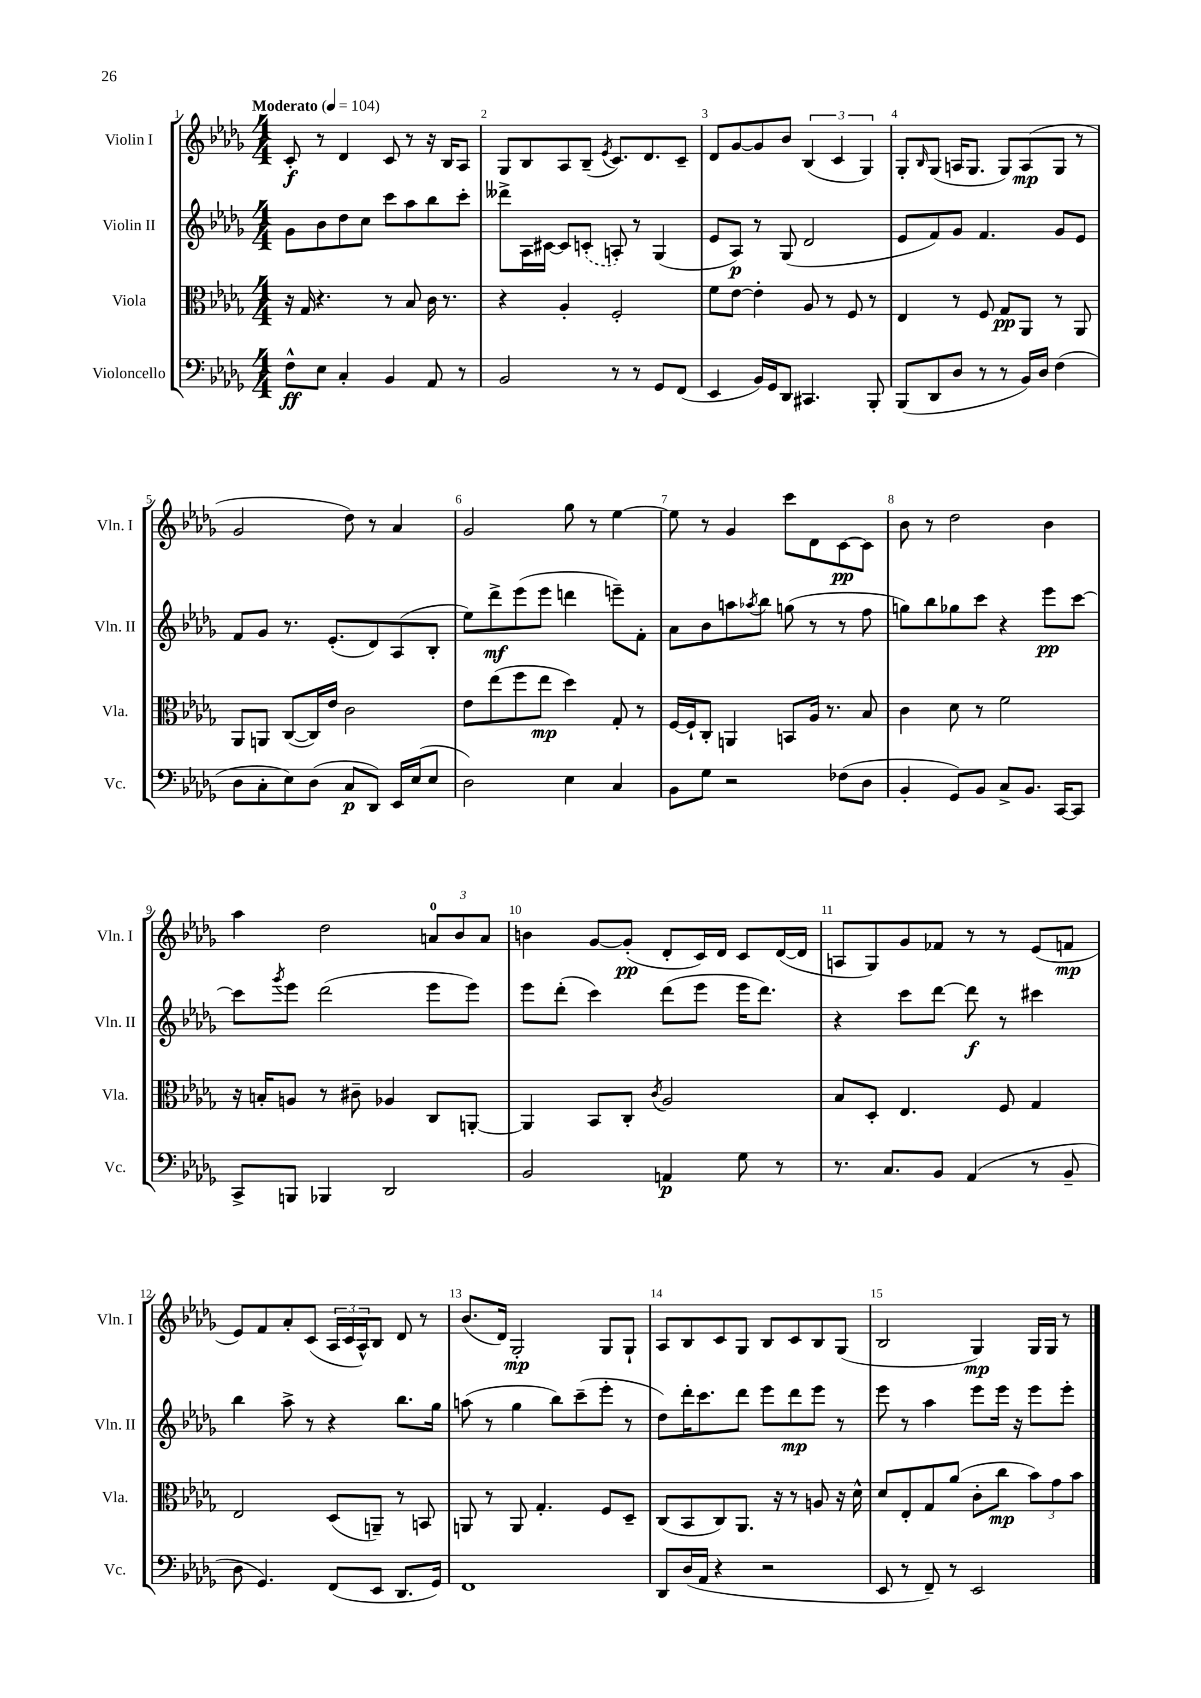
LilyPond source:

<<
\new StaffGroup <<
\new Staff = "s0" \with { instrumentName = "Violin I" shortInstrumentName = "Vln. I" } {
    \clef treble \key des \major \numericTimeSignature \time 4/4 \tempo "Moderato" 4 = 104
    c'8-.\f r8 des'4 c'8 r8 r16 bes16 aes8 |
    ges8 bes8 aes8 bes8--( \acciaccatura { ees'8 } c'8.) des'8. c'8-- |
    des'8 ges'8~ ges'8 bes'8 \tuplet 3/2 { bes4( c'4 ges4) } |
    ges8-. \grace { bes16 } ges8( a16 ges8. ges8) a8\mp( ges8 r8 |
    ges'2 des''8) r8 aes'4 |
    ges'2 ges''8 r8 ees''4~ |
    ees''8 r8 ges'4 c'''8 des'8 c'8~\pp c'8 |
    bes'8 r8 des''2 bes'4 |
    aes''4 des''2 \tuplet 3/2 { a'8-0 bes'8 a'8 } |
    b'4 ges'8~ ges'8-.\pp( des'8-. c'16) des'16 c'8 des'16~( des'16 |
    a8 ges8) ges'8 fes'8 r8 r8 ees'8( f'8\mp |
    ees'8) f'8 aes'8-. c'8( \tuplet 3/2 { aes16 c'16 aes16-^) } bes8 des'8 r8 |
    bes'8.( des'16) ges2-.\mp ges8 ges8-! |
    aes8 bes8 c'8 ges8 bes8 c'8 bes8 ges8( |
    bes2 ges4\mp) ges16 ges16 r8 \bar "|." |
}
\new Staff = "s1" \with { instrumentName = "Violin II" shortInstrumentName = "Vln. II" } {
    \clef treble \key des \major \numericTimeSignature \time 4/4
    ges'8 bes'8 des''8 c''8 c'''8 aes''8 bes''8 c'''8-. |
    deses'''8-> aes16 cis'16~ cis'8 \once \slurDashed c'8-.( a8-.) r8 ges4( |
    ees'8 aes8\p) r8 ges8( des'2 |
    ees'8 f'8) ges'8 f'4. ges'8 ees'8 |
    f'8 ges'8 r8. ees'8.-.( des'8) aes8( bes8-. |
    ees''8) des'''8->\mf ees'''8( ees'''8 d'''4 e'''8--) f'8-. |
    aes'8 bes'8 a''8 \acciaccatura { aes''8 } bes''8 g''8( r8 r8 f''8 |
    g''8) bes''8 ges''8 c'''8 r4 ees'''8\pp c'''8~ |
    c'''8 \acciaccatura { ges'''8 } ees'''8 des'''2( ees'''8 ees'''8) |
    ees'''8 des'''8-.( c'''4) des'''8( ees'''8 ees'''16 des'''8.) |
    r4 c'''8 des'''8~ des'''8\f r8 cis'''4 |
    bes''4 aes''8-> r8 r4 bes''8. ges''16 |
    a''8( r8 ges''4 bes''8) c'''8--( ees'''8-. r8 |
    des''8) des'''16-. c'''8. des'''8 ees'''8 des'''8\mp ees'''8 r8 |
    ees'''8 r8 aes''4 ees'''8 ees'''16 r16 ees'''8 ees'''8-. \bar "|." |
}
\new Staff = "s2" \with { instrumentName = "Viola" shortInstrumentName = "Vla." } {
    \clef alto \key des \major \numericTimeSignature \time 4/4
    r16 ges16 r4. r8 bes8 c'16 r8. |
    r4 aes4-. f2-. |
    f'8 ees'8~ ees'4-. aes8 r8 f8 r8 |
    ees4 r8 f8 ges8\pp aes,8 r8 aes,8 |
    aes,8 a,8 c8~( c16) ees'16 c'2 |
    ees'8 ees''8( f''8 ees''8\mp des''4) ges8-. r8 |
    f16~ f16-! c8-. a,4 b,8 aes16 r8. bes8 |
    c'4 des'8 r8 f'2 |
    r16 b16-. a8 r8 cis'8-- aes4 c8 a,8~-. |
    a,4 bes,8 c8-. \acciaccatura { c'8 } aes2 |
    bes8 des8-. ees4. f8 ges4 |
    ees2 des8( a,8--) r8 b,8 |
    a,8 r8 a,8 ges4.-. f8 des8-- |
    c8( bes,8 c8) aes,8. r16 r8 a8 r16 des'16-^ |
    des'8 ees8-. ges8 aes'8( c'8-. c''8\mp \tuplet 3/2 { bes'8) ges'8 bes'8 } \bar "|." |
}
\new Staff = "s3" \with { instrumentName = "Violoncello" shortInstrumentName = "Vc." } {
    \clef bass \key des \major \numericTimeSignature \time 4/4
    f8-^\ff ees8 c4-. bes,4 aes,8 r8 |
    bes,2 r8 r8 ges,8 f,8( |
    ees,4 bes,16) ges,16 des,8 cis,4. bes,,8-. |
    bes,,8( des,8 des8 r8 r8 bes,16) des16 f4( |
    des8 c8-. ees8) des8( c8\p des,8) ees,16 ees16( ees8 |
    des2) ees4 c4 |
    bes,8 ges8 r2 fes8( des8 |
    bes,4-. ges,8) bes,8 c8-> bes,8. c,16~ c,8 |
    c,8-> b,,8 bes,,4 des,2 |
    bes,2 a,4\p ges8 r8 |
    r8. c8. bes,8 aes,4( r8 bes,8-- |
    des8 ges,4.) f,8( ees,8 des,8. ges,16) |
    f,1 |
    des,8 des16( aes,16 r4 r2 |
    ees,8 r8 f,8--) r8 ees,2 \bar "|." |
}
>>
>>
\layout { \context { \Score \override BarNumber.break-visibility = ##(#f #t #t) barNumberVisibility = #all-bar-numbers-visible } }
